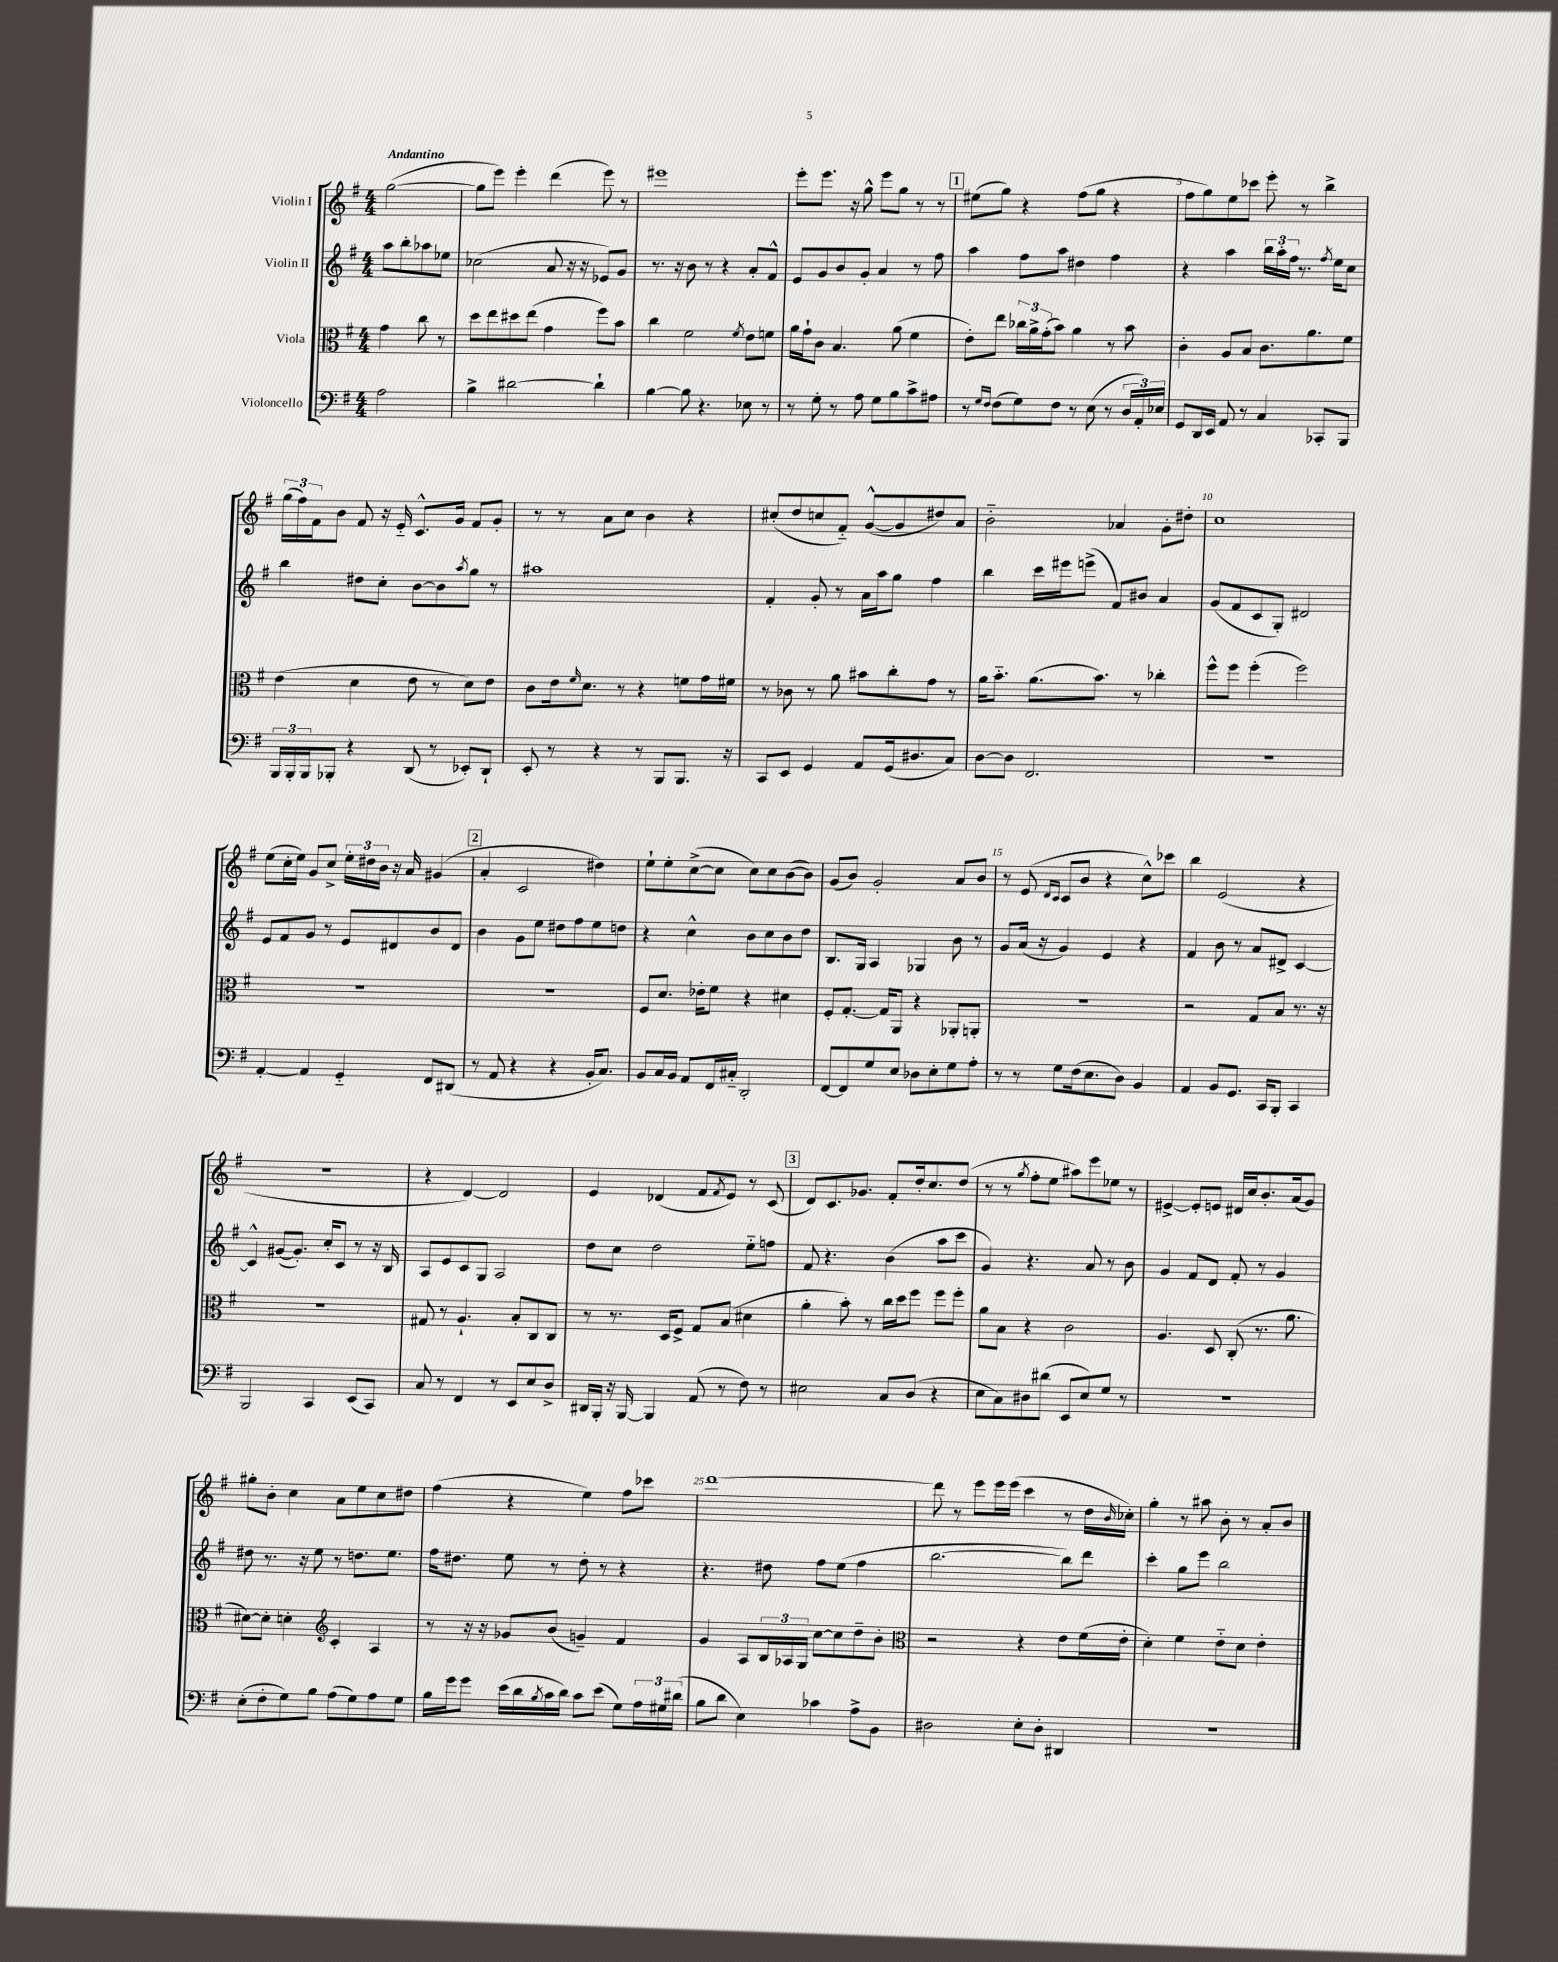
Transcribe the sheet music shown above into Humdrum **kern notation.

**kern	**kern	**kern	**kern
*part4	*part3	*part2	*part1
*staff4	*staff3	*staff2	*staff1
*I"Violoncello	*I"Viola	*I"Violin II	*I"Violin I
*clefF4	*clefC3	*clefG2	*clefG2
*k[f#]	*k[f#]	*k[f#]	*k[f#]
*M4/4	*M4/4	*M4/4	*M4/4
=	=	=	=
!	!	!	!LO:TX:a:B:t=Andantino
2A\	4g\	8aa\L	([2gg\
.	.	8bb'\	.
.	8cc\	8aa-X\	.
.	8r	8ee-X\J	.
=1	=1	=1	=1
4B^\	8dd\L	(2cc-X\	8gg\L]
.	8ee\	.	8eee\J)
[2d#X\	8dd#X\	.	4eee'\
.	(8ee\J	.	.
.	4g\	8a/	(4ddd\
.	.	16r	.
.	.	16r	.
4d#`\]	8ff#\L)	8e-X/L)	8eee\)
.	8b\J	8g/J	8r
=2	=2	=2	=2
[4B\	4cc\	8.r	1eee#X
.	.	16r	.
8B\]	2f#\	8b\	.
4.r	.	8r	.
.	.	4r	.
.	8qf#/	.	.
8E-X\	8e\L	8a'/L	.
8r	8fn\J	8f#^^/J	.
=3	=3	=3	=3
8r	16a\LL	8e/L	8eee'\L
.	16g`\J	.	.
8G'\	8c\J	8g/	8.eee\J
8r	4.B/	8b/	.
.	.	.	16r
8A\	.	8g'/J	8gg^^\
8G\L	.	4a/	8eee\L
8B\	(8a\	.	8gg\J
8c^\	4f#\	8r	8r
8A#X\J	.	8ff#\	8r
!!LO:REH:place=s1:t=1
=4	=4	=4	=4
8r	8e'\L)	4aa\	(8ee#X\L
16qqG/LL	.	.	.
16qqF#/JJ	.	.	.
(8F#\L	8ee\J	.	8gg\J)
8G\)	24cc-X\LL	8ff#\L	4r
.	24a^\	.	.
.	(24g'\J	.	.
8F#\J	8b\J)	8aa\J	.
8r	4a\	4dd#X\	(8ff#\L
(8E\	.	.	8gg\J
8r	8r	4ff#\	4r
24D/LL	8b\	.	.
24AA'/)	.	.	.
24E-X/JJ	.	.	.
=5	=5	=5	=5
8GG/L	4c'\	4r	8ff#\L
16DD/L	.	.	8gg\)
16EE/JJ	.	.	.
8AA/	8A/L	4aa\	8ee\
8r	8B/J	.	8ccc-X\J
4C/	8.c\L	24bb\LL	8eee'\
.	.	24aa'\	.
.	.	24ff#\JJ	.
.	.	8.r	8r
.	8.a\	.	.
8CC-X'/L	.	.	4bb^\
.	.	8qff#/	.
.	.	16ee\KL	.
8BBB/J	8f#\J	8cc\J	.
!!LO:LB:g=z
=6	=6	=6	=6
24BBB/LL	(4e\	4bb\	(24gg\LL
24BBB'/	.	.	24ff#\)
24BBB/J	.	.	24f#\J
8BBB-X'/J	.	.	8b\J
4r	4d\	8dd#X\L	8f#/
.	.	8cc'\J	16r
.	.	.	16e/
(8DD/	8e\	[8b\L	8.c^^/L
8r	8r	8b\]	.
.	.	.	16g/Jk
.	.	8qaa/	.
8EE-X'/L)	8d\L)	8gg\J	8f#/L
8DD`/J	8e\J	8r	8g'/J
=7	=7	=7	=7
8EE'/	8c\L	1aa#X	8r
8r	16e\k	.	8r
.	16qqf#/	.	.
.	8.d\J	.	.
4r	.	.	8a\L
.	8r	.	8cc\J
8r	4r	.	4b\
8BBB/L	.	.	.
8.BBB/J	8fn\L	.	4r
.	16g\L	.	.
16r	16f#X\JJ	.	.
=8	=8	=8	=8
8CC/L	8r	4f#'/	(8cc#X'/L
8EE/J	8c-X\	.	8dd/
4GG/	8r	8g'/	8ccn/
.	8a\	8r	8f#/J)
8AA/L	8b#X\L	16a\LL	([8g^^/L
.	.	16aa\J	.
(16GG/k	8cc'\	8gg\J	8g/]
8.D#X/	.	.	.
.	8g\J	4ff#\	8dd#X/)
8C/J)	8r	.	8a/J
=9	=9	=9	=9
[8D\L	16a\KL	4bb\	2b\
.	8.b\J	.	.
8D\J]	.	.	.
2.FF#/	(8.a\L	16ccc\LL	.
.	.	16eee#X\J	.
.	.	(8eeen^\J	.
.	8.b\J)	.	.
.	.	8f#/L)	4a-X/
.	8r	8b#X/J	.
.	4cc-X'\	4a/	8g'\L
.	.	.	8dd#X'\J
=10	=10	=10	=10
1r	8ff#^^\L	(8g/L	1cc
.	8ff#\J	8f#/	.
.	(4ff#'\	8c/	.
.	.	8G'/J)	.
.	2ff#\)	2d#X/	.
!!LO:LB:g=z
=11	=11	=11	=11
[4AA'/	1r	8e/L	(8ee\L
.	.	8f#/	16cc'\L
.	.	.	16ee\JJ)
4AA/]	.	8g/J	8g/L
.	.	8r	8cc^/J
4GG/	.	8e/L	24ee'\LL
.	.	.	24dd#X\
.	.	.	24b\JJ
.	.	8d#X/	16r
.	.	.	16a/
8FF#/L	.	8b/	(4g#X/
(8DD#X/J	.	8d#/J	.
!!LO:REH:place=s1:t=2
=12	=12	=12	=12
8r	1r	4b\	4a'/
8AA/	.	.	.
4r	.	8g\L	2c/
.	.	8ee\J	.
4r	.	8dd#X\L	.
.	.	8ff#\	.
16BB'/KL	.	8ee\	4dd#X\)
8.C/J)	.	.	.
.	.	8ddn\J	.
=13	=13	=13	=13
8BB/L	8F#/L	4r	8ee`\L
16C/L	8.d/J	.	8ee'\
16BB/JJ	.	.	.
8AA/L	.	4cc^^\	([8cc^\
.	16e-X'\KL	.	.
16FF#/L	8f#\J	.	8cc\J]
16C#X/JJ	.	.	.
2DD'/	4r	8b\L	8cc\L)
.	.	8cc\	8cc\
.	4d#X\	8b\	([8b\
.	.	8dd\J	8b\J])
=14	=14	=14	=14
[8FF#/L	8F#'/L	8.B/L	(8g/L
8FF#/]	[8.G'/J	.	8b/J)
.	.	16G/Jk	.
8G/	.	4A/	2g'/
.	16G/KL]	.	.
8E/J	8AA/J	.	.
8D-X\L	4r	4G-X/	.
8E'\	.	.	.
8G\	8AA-X'/L	8b\	8a/L
8A'\J	8AAn'/J	8r	8b/J
=15	=15	=15	=15
8r	1r	8g/L	8r
8r	.	(16a/Jk	(8e/
.	.	16r	.
.	.	.	16qqd/LL
.	.	.	16qqc/JJ
8G\L	.	4g/)	8c/L
(16F#\k	.	.	8b/J
8.E\	.	.	.
.	.	4e/	4r
8D\J)	.	.	.
4BB/	.	4r	8cc^^\L)
.	.	.	8ccc-X\J
=16	=16	=16	=16
4AA/	2r	4f#/	4bb\
8BB/L	.	8b\	(2e/
8.GG/J	.	8r	.
.	8G/L	8a/L	.
16CC/KL	.	.	.
8BBB'/J	8B/J	8d#X^/J	.
4CC/	8.r	[4c/	4r
.	16r	.	.
!!LO:LB:g=z
=17	=17	=17	=17
2BBB/	1r	4c^^/]	1r
.	.	([8g#X/L	.
.	.	8.g#'/J])	.
4CC/	.	.	.
.	.	16cc'/KL	.
.	.	8c/J	.
(8EE/L	.	8r	.
8CC/J)	.	16r	.
.	.	16B/	.
=18	=18	=18	=18
8C/	8G#X/	8A/L	4r
8r	8r	8e/	.
4FF#/	4.A`/	8c/	[4d/)
.	.	8G/J	.
8r	.	2A/	2d/]
8EE/L	8B'/L	.	.
8E/	8C/	.	.
8D^/J	8C/J	.	.
=19	=19	=19	=19
16DD#X/LL	8r	8dd\L	4e/
16BBB'/JJ	.	.	.
16r	8.r	8cc\J	.
[16BBB/	.	.	.
4BBB/]	.	2dd\	(4d-X/
.	16D/KL	.	.
.	8F#^/J	.	.
(8AA/	8G/L	.	8f#/L
.	.	.	8qf#/
8r	(8B/J	.	8e/J)
8F#\)	4d#X\	8ee\L	8r
8r	.	8ffn\J	(8c/
!!LO:REH:place=s1:t=3
=20	=20	=20	=20
2E#X\	4a'\	8f#/	8d/L)
.	.	4.r	8.c/
.	8b'\)	.	.
.	.	.	8.g-X/J
.	8r	.	.
8C/L	16cc\LL	(4b\	8f#'/L
.	16dd\J	.	.
(8D/J	8ff#\J	.	16dd'/k
.	.	.	8.cc/
4r	8ff#\L	8aa\L	.
.	8ff#'\J	8ccc\J	(8dd/J
=21	=21	=21	=21
8E\L	8a\L	4g/)	8r
8C\)	8B\J	.	8r
.	.	.	8qgg/
8D#X\	4r	4.r	8ff#'\L
(8d#X\J	.	.	8ee\J
8EE/L	2c\	.	8aa#X\L)
8E/)	.	8a/	8eee\
8G/J	.	8r	8ee-X\J
8r	.	8b\	8r
=22	=22	=22	=22
1r	4.A/	4g/	[4e#X^/
.	.	8f#/L	8e#'/L]
.	8D/	8d/J	8en/J
.	(8C'/	8f#'/	16d#X/LL
.	.	.	16cc/J
.	8.r	8r	8.b'/
.	.	4g/	.
.	8.a\	.	(16a/k
.	.	.	8g/J)
!!LO:LB:g=z
=23	=23	=23	=23
(8E'\L	[8d#X\L)	8dd#X\	8gg#X'\L
8F#'\	8d#'\J]	8.r	8b'\J
8G\)	4dn'\	.	4cc\
.	.	16r	.
8B\J	.	8ee\	.
*	*clefG2	*	*
(8A\L	4c'/	8r	8a\L
8G\)	.	8.ddn\L	8ee\
8A\	4A/	.	8cc\
.	.	8.ee\J	.
8G\J	.	.	8dd#X\J
=24	=24	=24	=24
16B\LL	8r	16ff#\KL	(4ff#\
16g\J	.	8.dd#X\J	.
8g\J	16r	.	.
.	16r	.	.
(16e\LL	8g-X/L	8ee\	4r
16d\	.	.	.
8qB/	.	.	.
16c\	(8b/J	8r	.
16d\JJ)	.	.	.
8c\L	4gn~/)	8dd#'\	4ee\)
(8e\J	.	8r	.
8G\L)	4f#/	4r	8ff#\L
24A\L	.	.	8ccc-X\J
24G#X\	.	.	.
(24d#X\JJ	.	.	.
=25	=25	=25	=25
8B\L	4g/	4.r	[1ddd
8d\J	.	.	.
4E\)	8A/L	.	.
.	24B/L	8dd#X\	.
.	24A-X/	.	.
.	24G/JJ	.	.
4c-X\	[8cc\L	8ff#\L	.
.	8cc\]	(8ee\J	.
8A^\L	8dd~\	4ff#\	.
8BB\J	8b'\J	.	.
=26	=26	=26	=26
*	*clefC3	*	*
2D#X\	2r	[2.bb\	8ddd\]
.	.	.	8r
.	.	.	8eee\L
.	.	.	16eee\L
.	.	.	(16eee\JJ
8E'\L	4r	.	4ccc\
8D#'\J	.	.	.
4DD#X/	8e\L	8bb\L])	8r
.	(16f#\L	8ddd\J	16dd\LL
.	.	.	16qqb/
.	16e'\JJ	.	16cc-X'\JJ)
=27	=27	=27	=27
1r	4d'\)	4ccc'\	4gg'\
.	4f#\	8gg\L	8r
.	.	8eee\J	8aa#X\
.	8e\L	2bb\	8b'\
.	8d\J	.	8r
.	4e'\	.	8a'/L
.	.	.	8b/J
==	==	==	==
*-	*-	*-	*-
